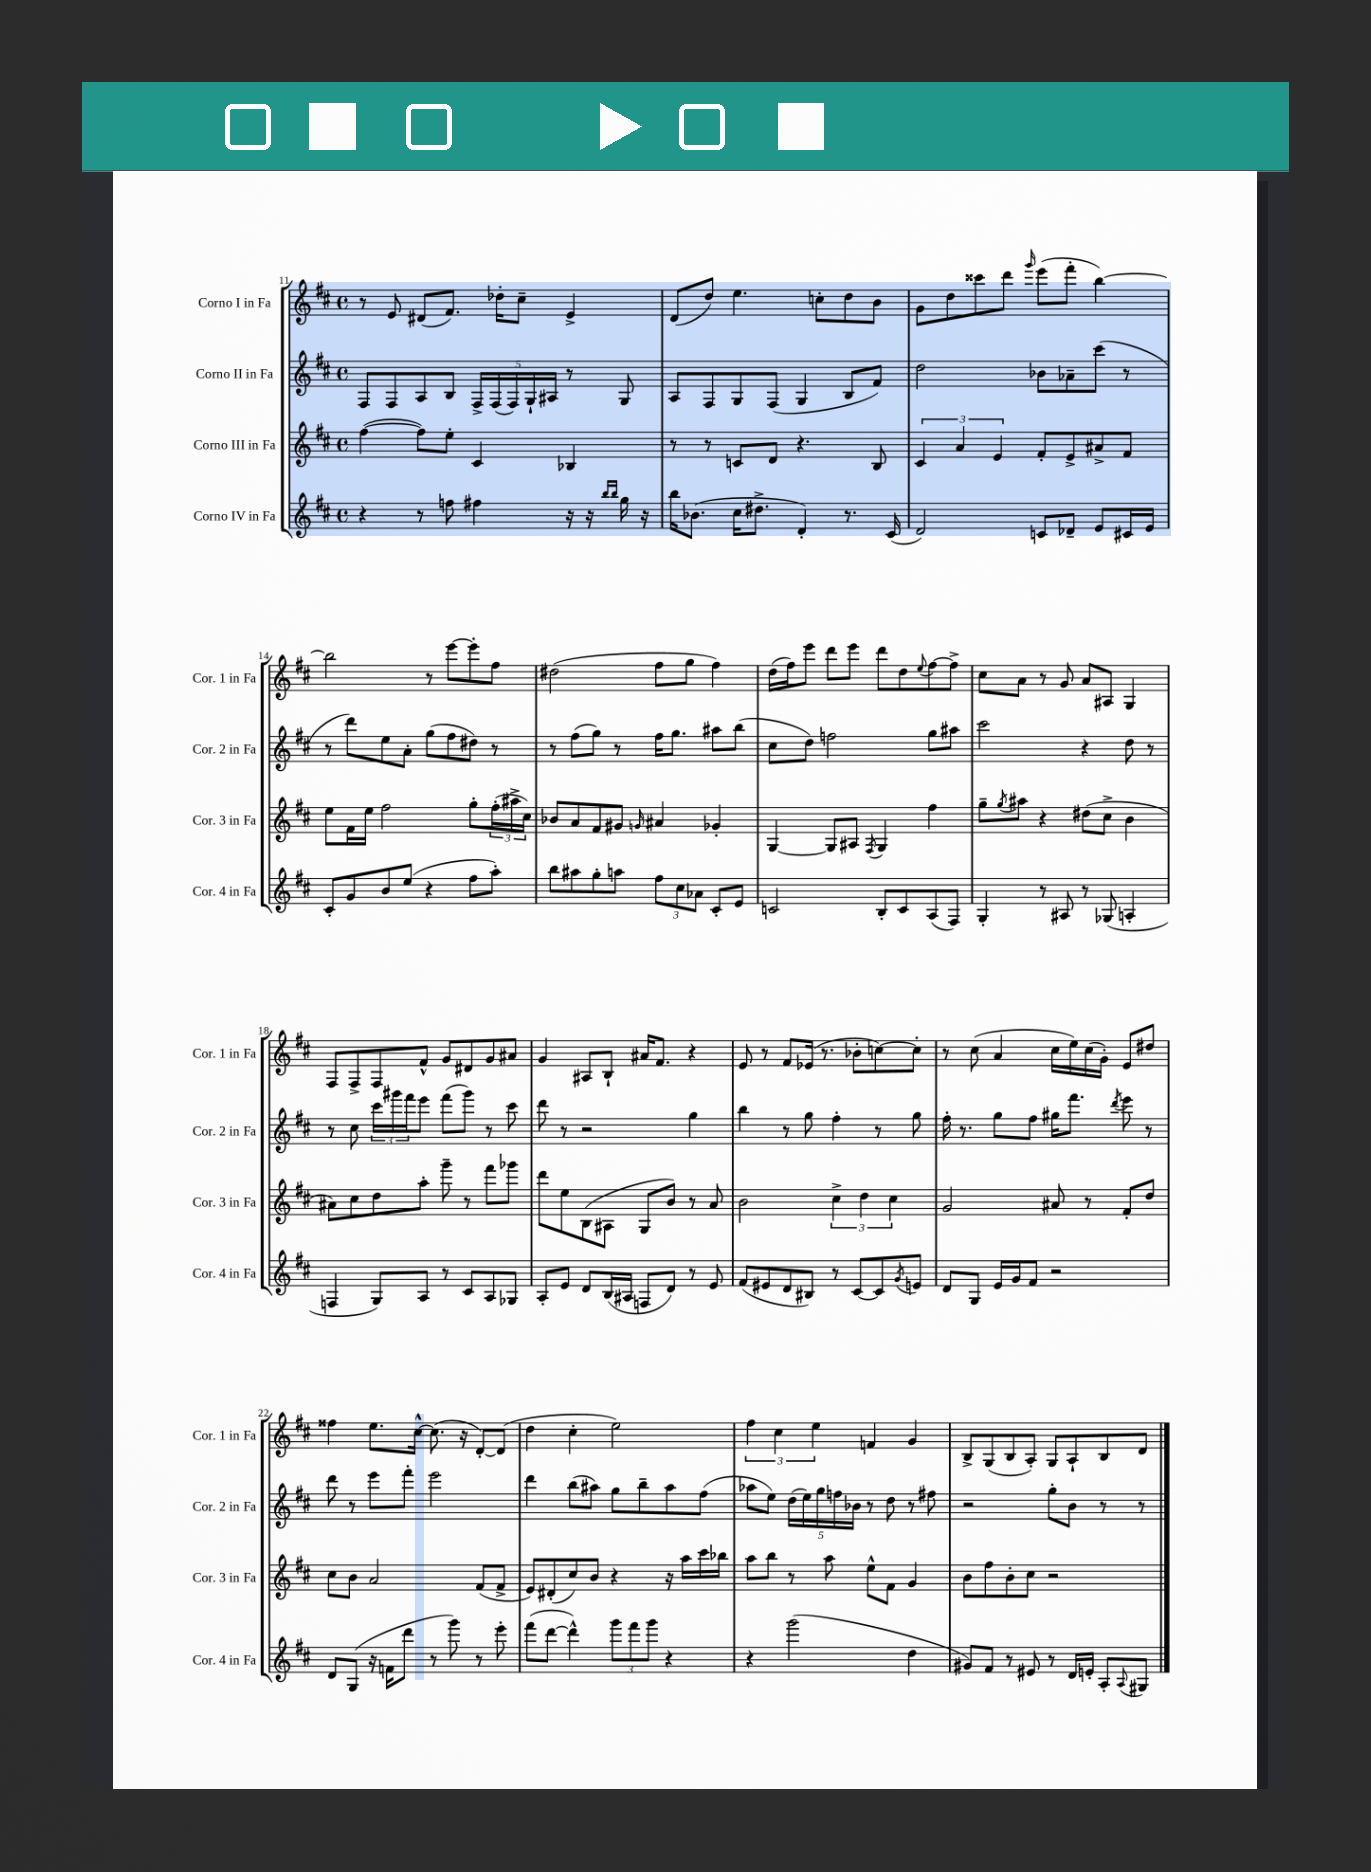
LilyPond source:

<<
\new StaffGroup <<
\new Staff = "s0" \with { instrumentName = "Corno I in Fa" shortInstrumentName = "Cor. 1 in Fa" } {
    \clef treble \key d \major \defaultTimeSignature \time 4/4
    r8 e'8 dis'8( fis'8.) des''16-. cis''8-- e'4-> |
    d'8( d''8) e''4. c''8-. d''8 b'8 |
    g'8 d''8 cisis'''8 d'''8 \grace { g'''16 } e'''8( fis'''8-. b''4~) |
    b''2 r8 e'''8~ e'''8-. fis''8 |
    dis''2( fis''8 g''8 fis''4) |
    d''16( fis''16) e'''8 d'''8 e'''8 d'''8 d''8 \appoggiatura { e''8 } fis''8~ fis''8-> |
    cis''8 a'8 r8 g'8 a'8 ais8 g4 |
    fis8 fis8-> fis8 fis'8-^ g'8 dis'8 g'8 ais'8 |
    g'4 ais8 b8-! ais'16 fis'8. r4 |
    e'8 r8 fis'8 ees'16( r8. bes'8-. c''8~) c''8-. |
    r8 cis''8( a'4 cis''16 e''16) cis''16( g'16-.) e'8 dis''8 |
    fisis''4 e''8. cis''16~-^ cis''8.( r16 d'8~-.) d'8( |
    d''4 cis''4-. e''2) |
    \tuplet 3/2 { fis''4 cis''4 e''4 } f'4 g'4 |
    b8-> g8( b8 a8-.) g8 a8-! b8 d'8 \bar "|." |
}
\new Staff = "s1" \with { instrumentName = "Corno II in Fa" shortInstrumentName = "Cor. 2 in Fa" } {
    \clef treble \key d \major \defaultTimeSignature \time 4/4
    fis8 fis8 a8 b8 \tuplet 5/4 { fis16-> fis16( fis16) g16-! ais16 } r8 g8 |
    a8 fis8 g8 fis8( g4 b8 fis'8) |
    d''2 bes'8 aes'8-- cis'''8( r8 |
    r8 d'''8) e''8 a'8-. g''8( fis''8 dis''8) r8 |
    r8 fis''8( g''8) r8 fis''16 g''8. ais''8 b''8( |
    cis''8 d''8) f''2 g''8 ais''8 |
    cis'''2 r4 d''8 r8 |
    r8 cis''8 \tuplet 3/2 { cis'''16 gis'''16 fis'''16 } e'''8 fis'''8( gis'''8) r8 cis'''8 |
    d'''8 r8 r2 g''4 |
    b''4 r8 g''8 fis''4-. r8 g''8 |
    fis''16-. r8. g''8 fis''8 gis''16 fis'''8. \acciaccatura { d'''8 } e'''8 r8 |
    d'''8 r8 e'''8 fis'''8-. e'''2 |
    d'''4 b''8( ais''8) g''8 b''8-- ais''8 fis''8( |
    aes''8 e''8) \tuplet 5/4 { d''16( e''16) g''16 f''16 bes'16 } r8 d''8 r8 fis''8 |
    r2 g''8-. b'8 r8 r8 \bar "|." |
}
\new Staff = "s2" \with { instrumentName = "Corno III in Fa" shortInstrumentName = "Cor. 3 in Fa" } {
    \clef treble \key d \major \defaultTimeSignature \time 4/4
    fis''4~( fis''8) e''8-. cis'4 bes4 |
    r8 r8 c'8 d'8 r4. b8 |
    \tuplet 3/2 { cis'4 a'4 e'4 } fis'8-. e'8-> ais'8-> fis'8 |
    e''8 fis'16 e''16 fis''2 g''8-. \tuplet 3/2 { fis''16-.( ais''16-> cis''16) } |
    bes'8 a'8 fis'8 gis'8 \grace { g'16 } ais'4 ges'4-. |
    g4~ g8 ais8 \acciaccatura { fis8 } g4 fis''4 |
    g''8-- \acciaccatura { g''8 } ais''8 r4 dis''8( cis''8-> b'4 |
    ais'8) cis''8 d''8 a''8-. g'''8-- r8 fis'''8 ges'''8 |
    d'''8 e''8 b8( ais8 g8 b'8) r8 a'8 |
    b'2 \tuplet 3/2 { cis''4-> d''4 cis''4 } |
    g'2 ais'8 r8 fis'8-. d''8 |
    cis''8 b'8 a'2 fis'8( fis'8-> |
    e'8) dis'8-.( cis''8) b'8 r4 r16 a''16 cis'''16 bes''16 |
    a''8 b''8 r8 a''8 e''8-^ fis'8 g'4 |
    b'8 fis''8 b'8-. cis''8 r2 \bar "|." |
}
\new Staff = "s3" \with { instrumentName = "Corno IV in Fa" shortInstrumentName = "Cor. 4 in Fa" } {
    \clef treble \key d \major \defaultTimeSignature \time 4/4
    r4 r8 f''8 fis''4 r16 r16 \grace { b''16 b''16 } g''16 r16 |
    b''16 bes'8.( cis''16 dis''8.-> d'4-.) r8. cis'16( |
    d'2) c'8 des'8-- e'8 cis'16 e'16 |
    cis'8-. g'8 b'8 e''8( r4 fis''8 a''8-.) |
    b''8 ais''8 g''8-. a''8 \tuplet 3/2 { fis''8 cis''8 aes'8 } cis'8-. e'8 |
    c'2 b8-. c'8 a8( fis8) |
    g4-. r8 ais8 r8 ges8( a4-. |
    f4 g8) a8 r8 cis'8 a8 ges8 |
    a8-. e'8 d'8 b16( ais16 f8 d'8) r8 e'8 |
    fis'8( eis'8 d'8 bis8) r8 cis'8~ cis'8 \acciaccatura { g'8 } e'8 |
    d'8 g8 e'16 g'16 fis'8 r2 |
    d'8 g8( r16 f'16 d'''8 r8 g'''8) r8 e'''8-. |
    fis'''8( d'''8~ d'''4-^) \tuplet 3/2 { g'''8 fis'''8 g'''8 } r4 |
    r4 g'''2( d''4 |
    gis'8) fis'8 r8 eis'8 r8 d'16 e'16-. a8-. \appoggiatura { a8 } gis8 \bar "|." |
}
>>
>>
\layout { \context { \Score currentBarNumber = #11 } }
